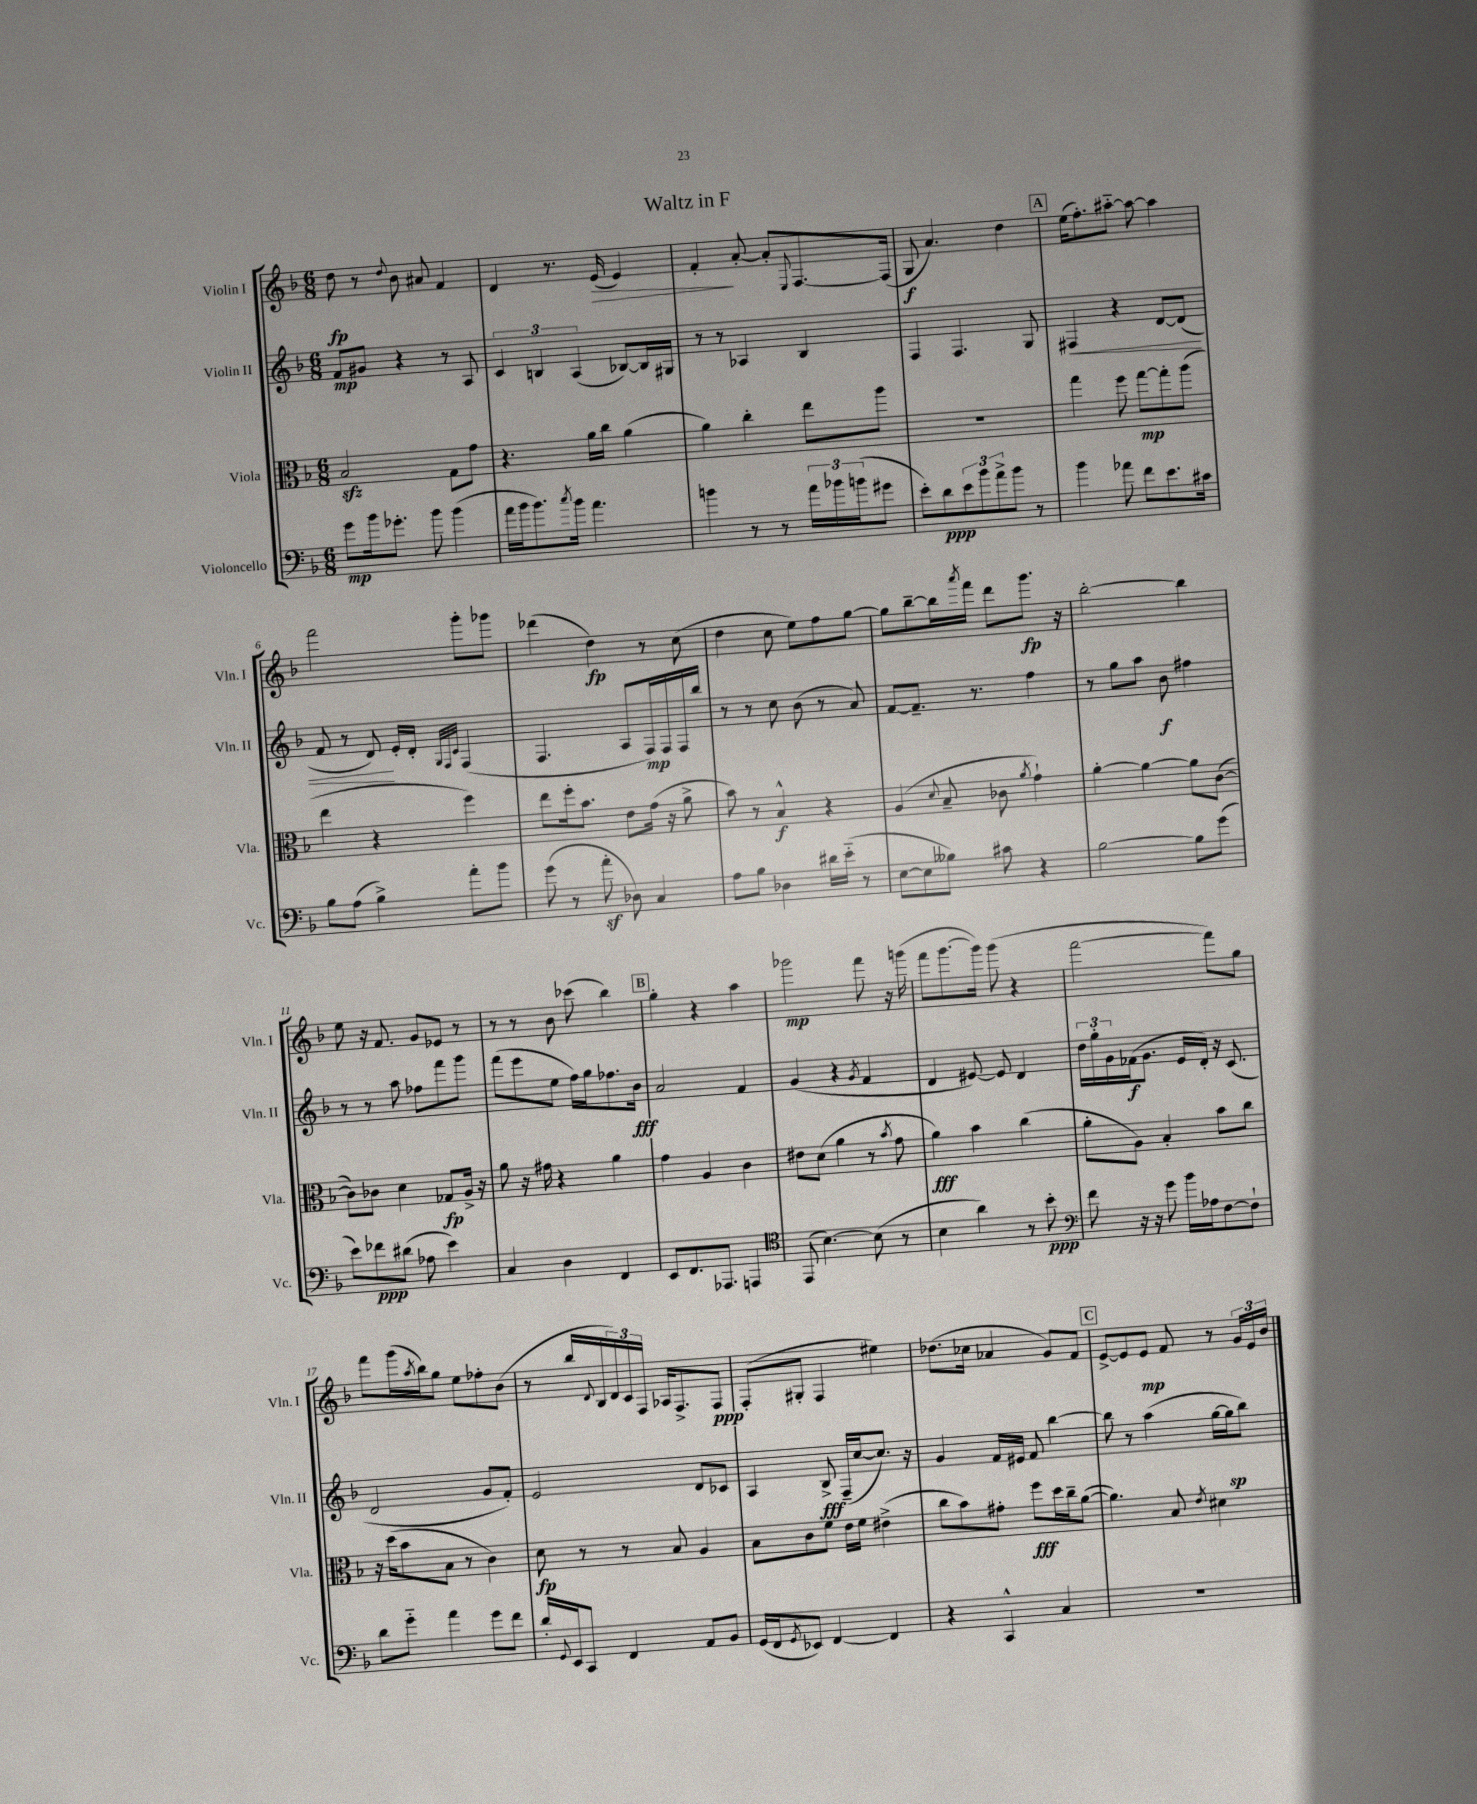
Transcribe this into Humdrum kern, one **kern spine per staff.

**kern	**kern	**kern	**kern
*staff4	*staff3	*staff2	*staff1
*clefF4	*clefC3	*clefG2	*clefG2
*k[b-]	*k[b-]	*k[b-]	*k[b-]
*M6/8	*M6/8	*M6/8	*M6/8
8g\L	2B-/	8f/L	8dd\
16b-\k	.	8g#/J	8r
8.g-'\J	.	.	.
.	.	.	8qqdd/
.	.	4r	8b-\
8b-\	.	.	8a#/
(4b-\	8G\L	8r	4f/
.	8g\J	8A/	.
=	=	=	=
16a\LL	4.r	6c/	4d/
16b-\J	.	.	.
8.b-\)	.	.	.
.	.	6B/	.
.	.	.	8.r
8qcc/	.	.	.
16b-\Jk	.	.	.
.	.	(6A/	.
4.a\	16a\LL	.	.
.	16cc\JJ	.	(16e/
.	(4a\	[8B-/L)	4e/)
.	.	16B-/]L	.
.	.	16G#/JJ	.
=	=	=	=
4b\	4a\)	8r	4f'/
.	.	8r	.
8r	4cc'\	4A-/	[8a'/
8r	.	.	8a'/]L
.	.	.	8qqE/
24a\LL	8ee\L	4B-/	[8.F/
24b-\	.	.	.
(24b\J	.	.	.
8g#\J	8aa\J	.	.
.	.	.	(16F/]Jk
=	=	=	=
8e'\L)	2.r	4F/	8G/
8d\	.	.	4.a/)
12e\	.	4.F/	.
12b-\	.	.	.
12a^\	.	.	.
8b-\J	.	.	4dd\
8r	.	8G/	.
=	=	=	=
4b-\	4gg\	4F#/	(16ee\LK
.	.	.	8.ff'\)
8a-\	8ff\	4r	[8aa#'~\J
8f\L	[8gg\L	.	8aa#\_
8.e\	8gg'\]	[8d/L	4aa#\]
.	(8aa\J	(8d/]J	.
16c#\Jk	.	.	.
=	=	=	=
8B-\L	4ee\	8f/	2fff\
(8A\J	.	8r	.
4B-^\)	4r	8d/)	.
.	.	16e'/LL	.
.	.	16d'/JJ	.
.	.	32qqG/LLL	.
.	.	32qqF/	.
.	.	32qqc/JJJ	.
8a'\L	4ff\)	(4F/	8ggg'\L
8b-\J	.	.	8ggg-\J
=	=	=	=
(8g\	8ee\L	4.F/	(4ddd-\
8r	16ff'\k	.	.
.	8.b-\J	.	.
8a'\	.	.	4dd\)
8D-\)	8e\L	8A/L	.
4C/	(16g\Jk	16F/L)	8r
.	16r	16F/	.
.	8a^\	16F/	(8cc\
.	.	16bb-/JJ	.
=	=	=	=
8A\L	8b-\)	8r	4dd\
8B-\J	8r	8r	.
4D-\	4B-^^/	8cc\	8cc\
.	.	(8b-\	8ee\L)
16d#\LL	4r	8r	8ff\
(16e'~\JJ	.	.	.
8r	.	8a/)	[8gg\J
=	=	=	=
[8E\L	(4A/	[8f/L	8gg\]L
8E\]	.	8.f~/]J	[8bb-~\
.	8qqd/	.	.
8B--\J)	8B-~/	.	16bb-\]L
.	.	.	8qaaa/
.	.	8.r	16fff\JJ
8c#\	8c-\	.	8ddd\L
.	8qa/	.	.
4r	4g`\)	4ff\	8.ggg\J
.	.	.	16r
=	=	=	=
[2B-\	[4a'\	8r	[2bb-'\
.	.	8gg\L	.
.	4a\_	8aa\J	.
.	.	8b-\	.
8B-\]L	8a\]L	4ff#\	4bb-\]
(8g\J	([8c\J	.	.
=	=	=	=
8e\L)	8c\]L)	8r	8ee\
8f-\	8c-\J	8r	16r
.	.	.	8.f/
(8d#\J	4d\	8aa\	.
8A-\	.	8ff-\L	8g/L
4e\)	8G-/L	8fff\	8e-/J
.	16A^/Jk	8ggg\J	8r
.	16r	.	.
=	=	=	=
4C/	8a\	(8fff\L	8r
.	16r	8eee\	8r
.	16g#\	.	.
4D\	4r	8ee\J	8b-\
.	.	16ff\LL)	(8ccc-\
.	.	16gg\J	.
4FF/	4a\	8.ff-\	4bb-\)
.	.	16b-\Jk	.
=	=	=	=
8EE/L	4g\	2a/	4gg'\
8.FF/	.	.	.
.	4A/	.	4r
8.AAA-/J	.	.	.
4AAA/	4c\	4f/	4aa\
=	=	=	=
*clefC4	*	*	*
(8EE/	8e#\L	(4g/	2ggg-\
[4.B-\)	(8d\J	.	.
.	4a\	4r	.
.	.	8qg/	.
(8B-\]	8r	4f/	8fff\
.	8qb-/	.	.
8r	8g\	.	16r
.	.	.	(16ggg\
=	=	=	=
4B-\	4a\)	4d/	8fff\L
.	.	.	[8.ggg\
4a\)	4b-\	[8e#/)	.
.	.	.	16ggg\]Jk)
.	.	8e#/]	(8ggg\
8r	(4cc\	4d/	4r
8b-'\	.	.	.
=	=	=	=
*clefF4	*	*	*
8f\	8a'\L	24dd\LL	[2fff\
.	.	24gg'\	.
.	.	24g\	.
16r	8A\J)	(16f-\J	.
16r	.	8.g\J	.
8g\	4B-'/	.	.
16b-\LL	.	16e/LL	.
16A-\J	.	16d'/JJ)	.
[8F\	8b-\L	16r	8fff\]L)
.	.	(8.c/	.
8F`\]J	8cc\J	.	8gg\J
=	=	=	=
8d\L	16r	2d/	8fff\L
.	(16dd\LK	.	.
8g'~\J	8b-\	.	(16ggg\L
.	.	.	8qaa/
.	.	.	16bb-\J)
4a\	8B-\J	.	8gg\J
.	8r	.	8ee\L
8g\L	4c\)	8g/L	8ff-'\
8f\J	.	8f'/J)	(8b-\J
=	=	=	=
16d'/LL	8d\	2e/	8r
8qqGG/	.	.	.
16EE/J	.	.	.
8CC/J	8r	.	16bb-/LL
.	.	.	8qqd/
.	.	.	16B-/
4FF/	8r	.	24d/)
.	.	.	24c/
.	.	.	24F/JJ
.	8B-/	.	16A-/LK
.	.	.	8.F^/
8AA/L	4A/	8d/L	.
8BB-/J	.	8c-/J	8F/J
=	=	=	=
(16GG/LL	8B-\L	4A/	(8F'/L
16FF/J	.	.	.
8qGG/	.	.	.
8EE-/J)	8c\	.	8G#'/J
[4FF/	8f\J	8B-^/	4F/
.	16e\LL	(16F~/LL	.
.	16f\JJ	[16cc/J	.
4FF/]	(4e#^\	8.cc/]J)	4ee#\)
.	.	16r	.
=	=	=	=
4r	8cc\L	4g/	(8.dd-\L
.	8b-\)	.	.
.	.	.	16cc-\Jk
4CC^^/	8g#'\J	16f/LL	4a-/
.	.	16e#/JJ	.
.	8ff\L	8f/	.
4C/	16dd\L	[4bb-\	8g/L)
.	16cc~\J	.	.
.	([8a\J	.	8f/J
=	=	=	=
2.r	4.a\])	8bb-\]	[8e^/L
.	.	8r	8e/]
.	.	(4aa\	8e/J
.	8B-/	.	8f/
.	8qe/	.	.
.	4d#\	[16gg\LL	8r
.	.	16gg\]J	.
.	.	8bb-\J)	24g/LL
.	.	.	24e/
.	.	.	24b-/JJ
==	==	==	==
*-	*-	*-	*-
